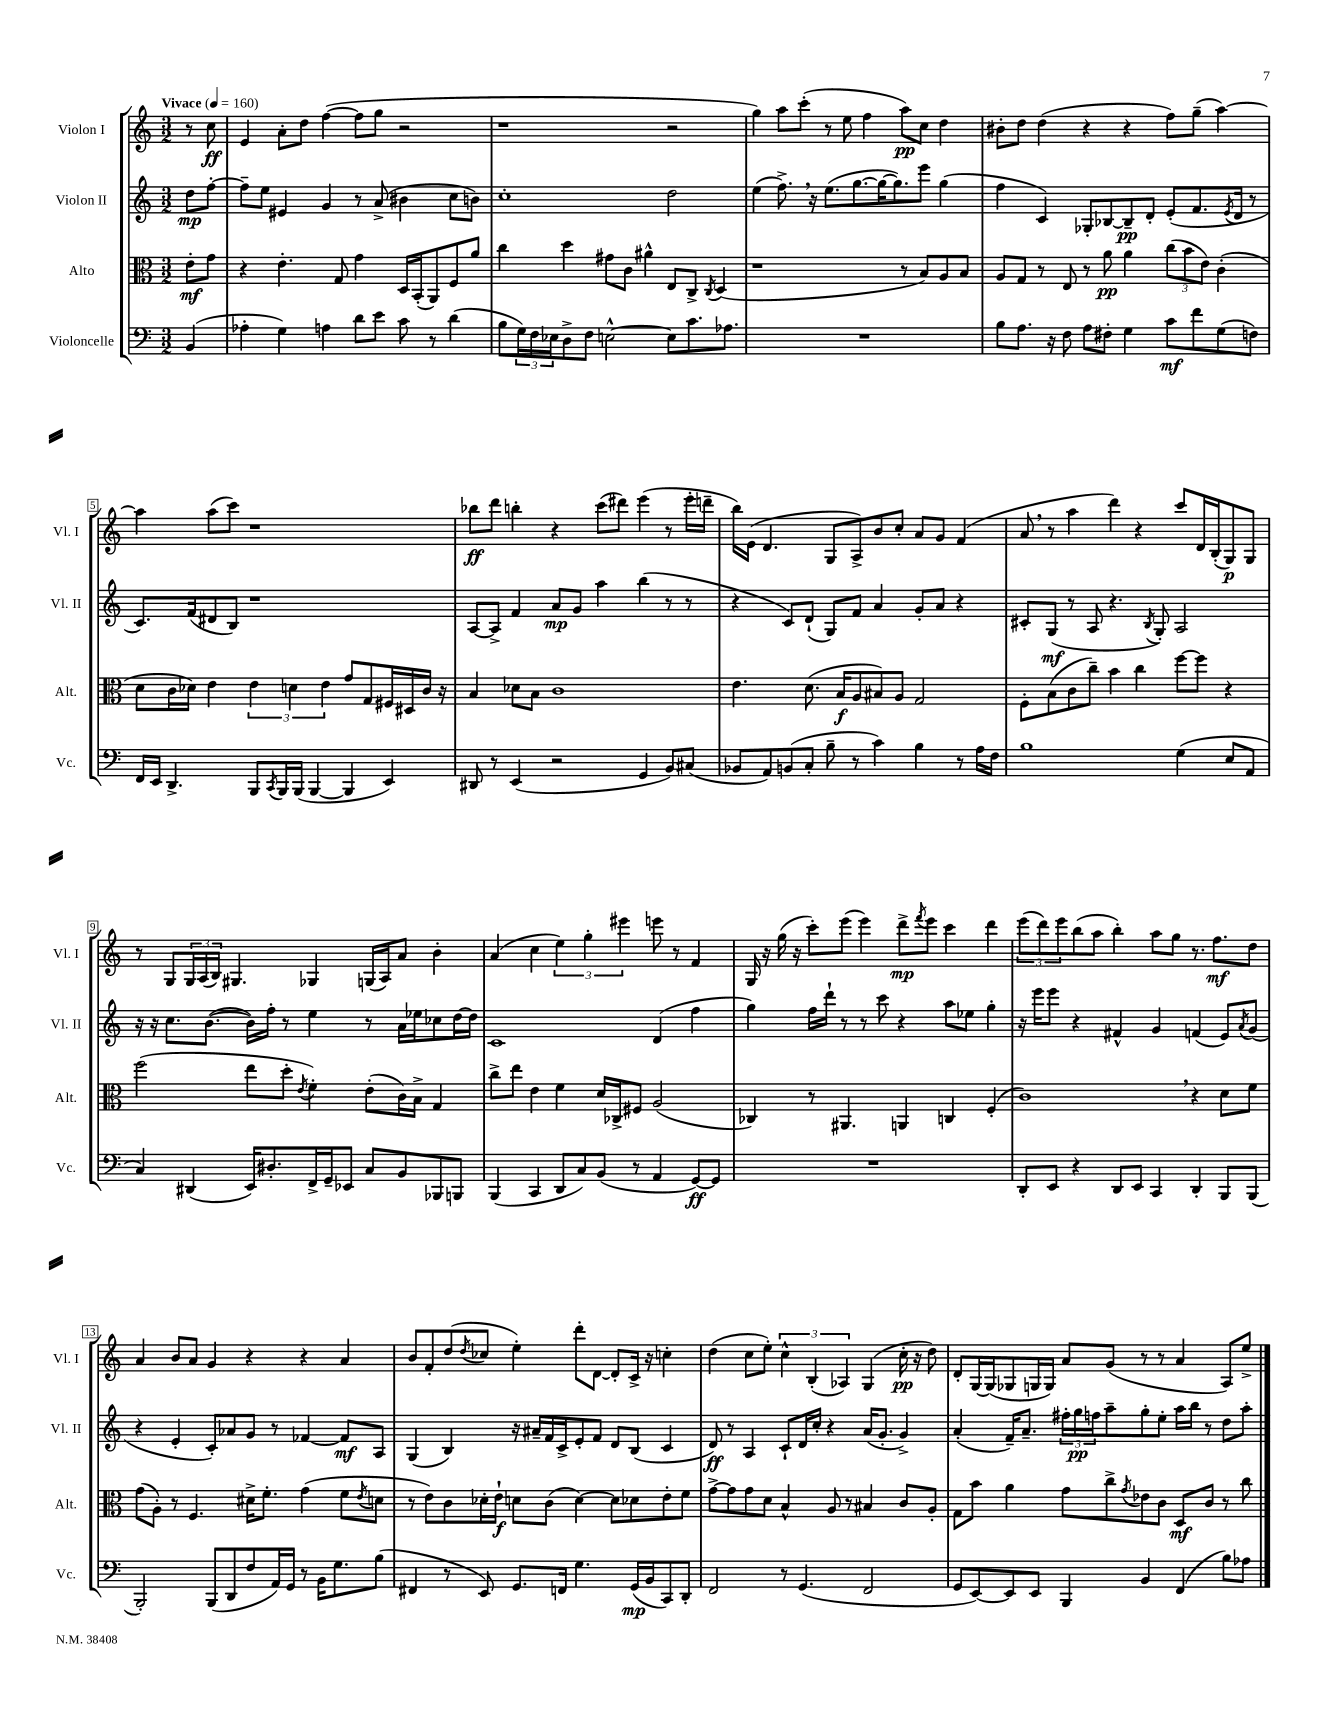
<<
\new StaffGroup <<
\new Staff = "s0" \with { instrumentName = "Violon I" shortInstrumentName = "Vl. I" } {
    \clef treble \key c \major \numericTimeSignature \time 3/2 \partial 4 \tempo "Vivace" 4 = 160
    r8 c''8\ff |
    e'4 a'8-. d''8 f''4~( f''8 g''8 r2 |
    r1 r2 |
    g''4) a''8 c'''8-.( r8 e''8 f''4 a''8\pp) c''8 d''4 |
    bis'8-. d''8 d''4( r4 r4 f''8) g''8--( a''4~) |
    a''4 a''8( c'''8) r1 |
    bes''8\ff d'''8 b''4-. r4 c'''8( dis'''8) e'''4( r8 e'''16-. d'''16-- |
    b''16) e'16( d'4. g8 a8->) b'8 c''8-. a'8 g'8 f'4( |
    a'8 \breathe r8 a''4 d'''4) r4 c'''8 d'16 b16-.( g8\p) g8 |
    r8 g8 \tuplet 3/2 { g16 a16( b16) } gis4. ges4 g16( a16) a'8 b'4-. |
    a'4( c''4 \tuplet 3/2 { e''4) g''4-. eis'''4 } e'''8 r8 f'4 |
    g16 r16 g''16( r16 c'''8-.) e'''8( e'''4) d'''8->\mp \acciaccatura { f'''8 } e'''8 c'''4 d'''4 |
    \tuplet 3/2 { e'''8( d'''8) e'''8 } b''8( a''8 b''4-.) a''8 g''8 r8. f''8.\mf d''8 |
    a'4 b'8 a'8 g'4 r4 r4 a'4 |
    b'8 f'8-. d''8( \acciaccatura { d''8 } ces''8 e''4-.) d'''8-. d'8~ d'8-. c'16-> r16 c''4-. |
    d''4( c''8 e''8-.) \tuplet 3/2 { c''4-^ b4-.( aes4) } g4( c''16-.\pp r16 d''8) |
    d'8-. g16~ g16( ges8 g16 g16) a'8 g'8( r8 r8 a'4 a8) e''8-> \bar "|." |
}
\new Staff = "s1" \with { instrumentName = "Violon II" shortInstrumentName = "Vl. II" } {
    \clef treble \key c \major \numericTimeSignature \time 3/2 \partial 4
    d''8\mp f''8~-. |
    f''8-- e''8 eis'4 g'4 r8 a'8->( bis'4 c''8 b'8) |
    c''1-. d''2 |
    e''4( f''8.->) \breathe r16 e''8.( g''8.~ g''16~ g''8.) e'''8 g''4( |
    f''4 c'4) ges8-. bes8~ bes8--\pp d'8-. e'8-.( f'8. \acciaccatura { e'8 } d'16 r8 |
    c'8.) f'16( dis'8 b8) r1 |
    a8~ a8-> f'4 a'8\mp g'8 a''4 b''4( r8 r8 |
    r4 c'8) d'8-!( g8) f'8 a'4 g'8-. a'8 r4 |
    cis'8-. g8\mf( r8 a8 r4. \acciaccatura { b8 } g8-.) a2 |
    r16 r16 c''8. b'8.~( b'16) f''16-. r8 e''4 r8 a'16 ees''16 ces''8 d''16~ d''16 |
    c'1 d'4( f''4 |
    g''4) f''16 d'''16-! r8 r8 c'''8 r4 a''8 ees''8 g''4-. |
    r16 e'''16 e'''8 r4 fis'4-^ g'4 f'4( e'8) \acciaccatura { a'8 } g'8( |
    r4 e'4-. c'8-.) aes'8 g'8 r8 fes'4~ fes'8\mf a8 |
    g4( b4) r16 ais'16-- f'16 c'16-> e'8-. f'8 d'8 b8( c'4 |
    d'8\ff) r8 a4 c'8-! d'16 c''16-. r4 a'16( g'8.-. g'4->) |
    a'4-.( f'16--) a'8.-- \tuplet 3/2 { fis''16-. g''16\pp f''16 } a''8-- g''8-. e''8-. a''16 b''16 r8 d''8 a''8-. \bar "|." |
}
\new Staff = "s2" \with { instrumentName = "Alto" shortInstrumentName = "Alt." } {
    \clef alto \key c \major \numericTimeSignature \time 3/2 \partial 4
    e'8-.\mf g'8 |
    r4 e'4.-. g8 g'4 d16 b,16-.( a,8) f8 a'8 |
    c''4 d''4 gis'8 c'8 ais'4-^ e8 c8-> \acciaccatura { c8 } d4( |
    r1 r8 b8) a8 b8 |
    a8 g8 r8 e8 r8 a'8\pp a'4 \tuplet 3/2 { c''8( b'8 e'8) } c'4-.( |
    d'8 c'16 des'16) e'4 \tuplet 3/2 { e'4 d'4 e'4 } g'8 g8 fis16 dis16 c'16 r16 |
    b4 des'8 b8 c'1 |
    e'4. d'8.( b16\f a8 bis8) a8 g2 |
    f8-. b8( c'8 c''8--) b'4 c''4 f''8~ f''8 r4 |
    f''2( e''8 d''8-. \acciaccatura { e'8 } f'4-.) e'8-.( c'16) b16-> g4 |
    c''8-> e''8 e'4 f'4 d'16 ces16-> fis8 a2( |
    ces4) r8 ais,4. a,4 c4 f4-.( |
    c'1) \breathe r4 d'8 f'8 |
    g'8( a8-.) r8 f4. dis'16-> f'8.-. g'4( f'8 \acciaccatura { e'8 } d'8 |
    r8 e'8) c'8 des'16-. e'16-!\f d'8 c'8( d'4~) d'8 des'8 e'8-. f'8 |
    g'8~-> g'8 g'8 d'8 b4-^ a8 r8 bis4 c'8 a8-. |
    g8 b'8 a'4 g'8 c''8-> \acciaccatura { g'8 } ees'8 c'8 d8\mf c'8 r8 c''8 \bar "|." |
}
\new Staff = "s3" \with { instrumentName = "Violoncelle" shortInstrumentName = "Vc." } {
    \clef bass \key c \major \numericTimeSignature \time 3/2 \partial 4
    b,4( |
    aes4-. g4) a4 d'8 e'8 c'8 r8 d'4( |
    b8 \tuplet 3/2 { g16) f16 ees16 } d8-> f8 e2~-^ e8 c'8. aes8. |
    R1. |
    b8 a8. r16 f8 a8 fis8-. g4 c'8\mf f'8 g8( f8) |
    f,16 e,16 d,4.-> b,,8 \acciaccatura { c,8 } b,,16 b,,16( b,,4~ b,,4 e,4) |
    dis,8 r8 e,4( r2 g,4 b,8) cis8( |
    bes,8 a,8) b,8( c8-. b8-- r8 c'4) b4 r8 a16 f16 |
    b1 g4( e8 a,8 |
    c4) dis,4( e,16) dis8.-. f,16-> g,16-- ees,8 c8 b,8 bes,,8 b,,8 |
    b,,4( c,4 d,8 c8) b,8( r8 a,4 g,8~\ff) g,8 |
    R1. |
    d,8-. e,8 r4 d,8 e,8 c,4 d,4-. b,,8 b,,8( |
    b,,2-.) b,,8( d,8 f8 a,16) g,16 r8 b,16 g8. b8( |
    fis,4 r8 e,8) g,8. f,16 g4. g,16\mp( b,16 c,8) d,8-. |
    f,2 r8 g,4.( f,2 |
    g,8 e,8~) e,8 e,8 b,,4 b,4 f,4( b8) aes8 \bar "|." |
}
>>
>>
\layout { \context { \Score \override BarNumber.stencil = #(make-stencil-boxer 0.1 0.3 ly:text-interface::print) } }
